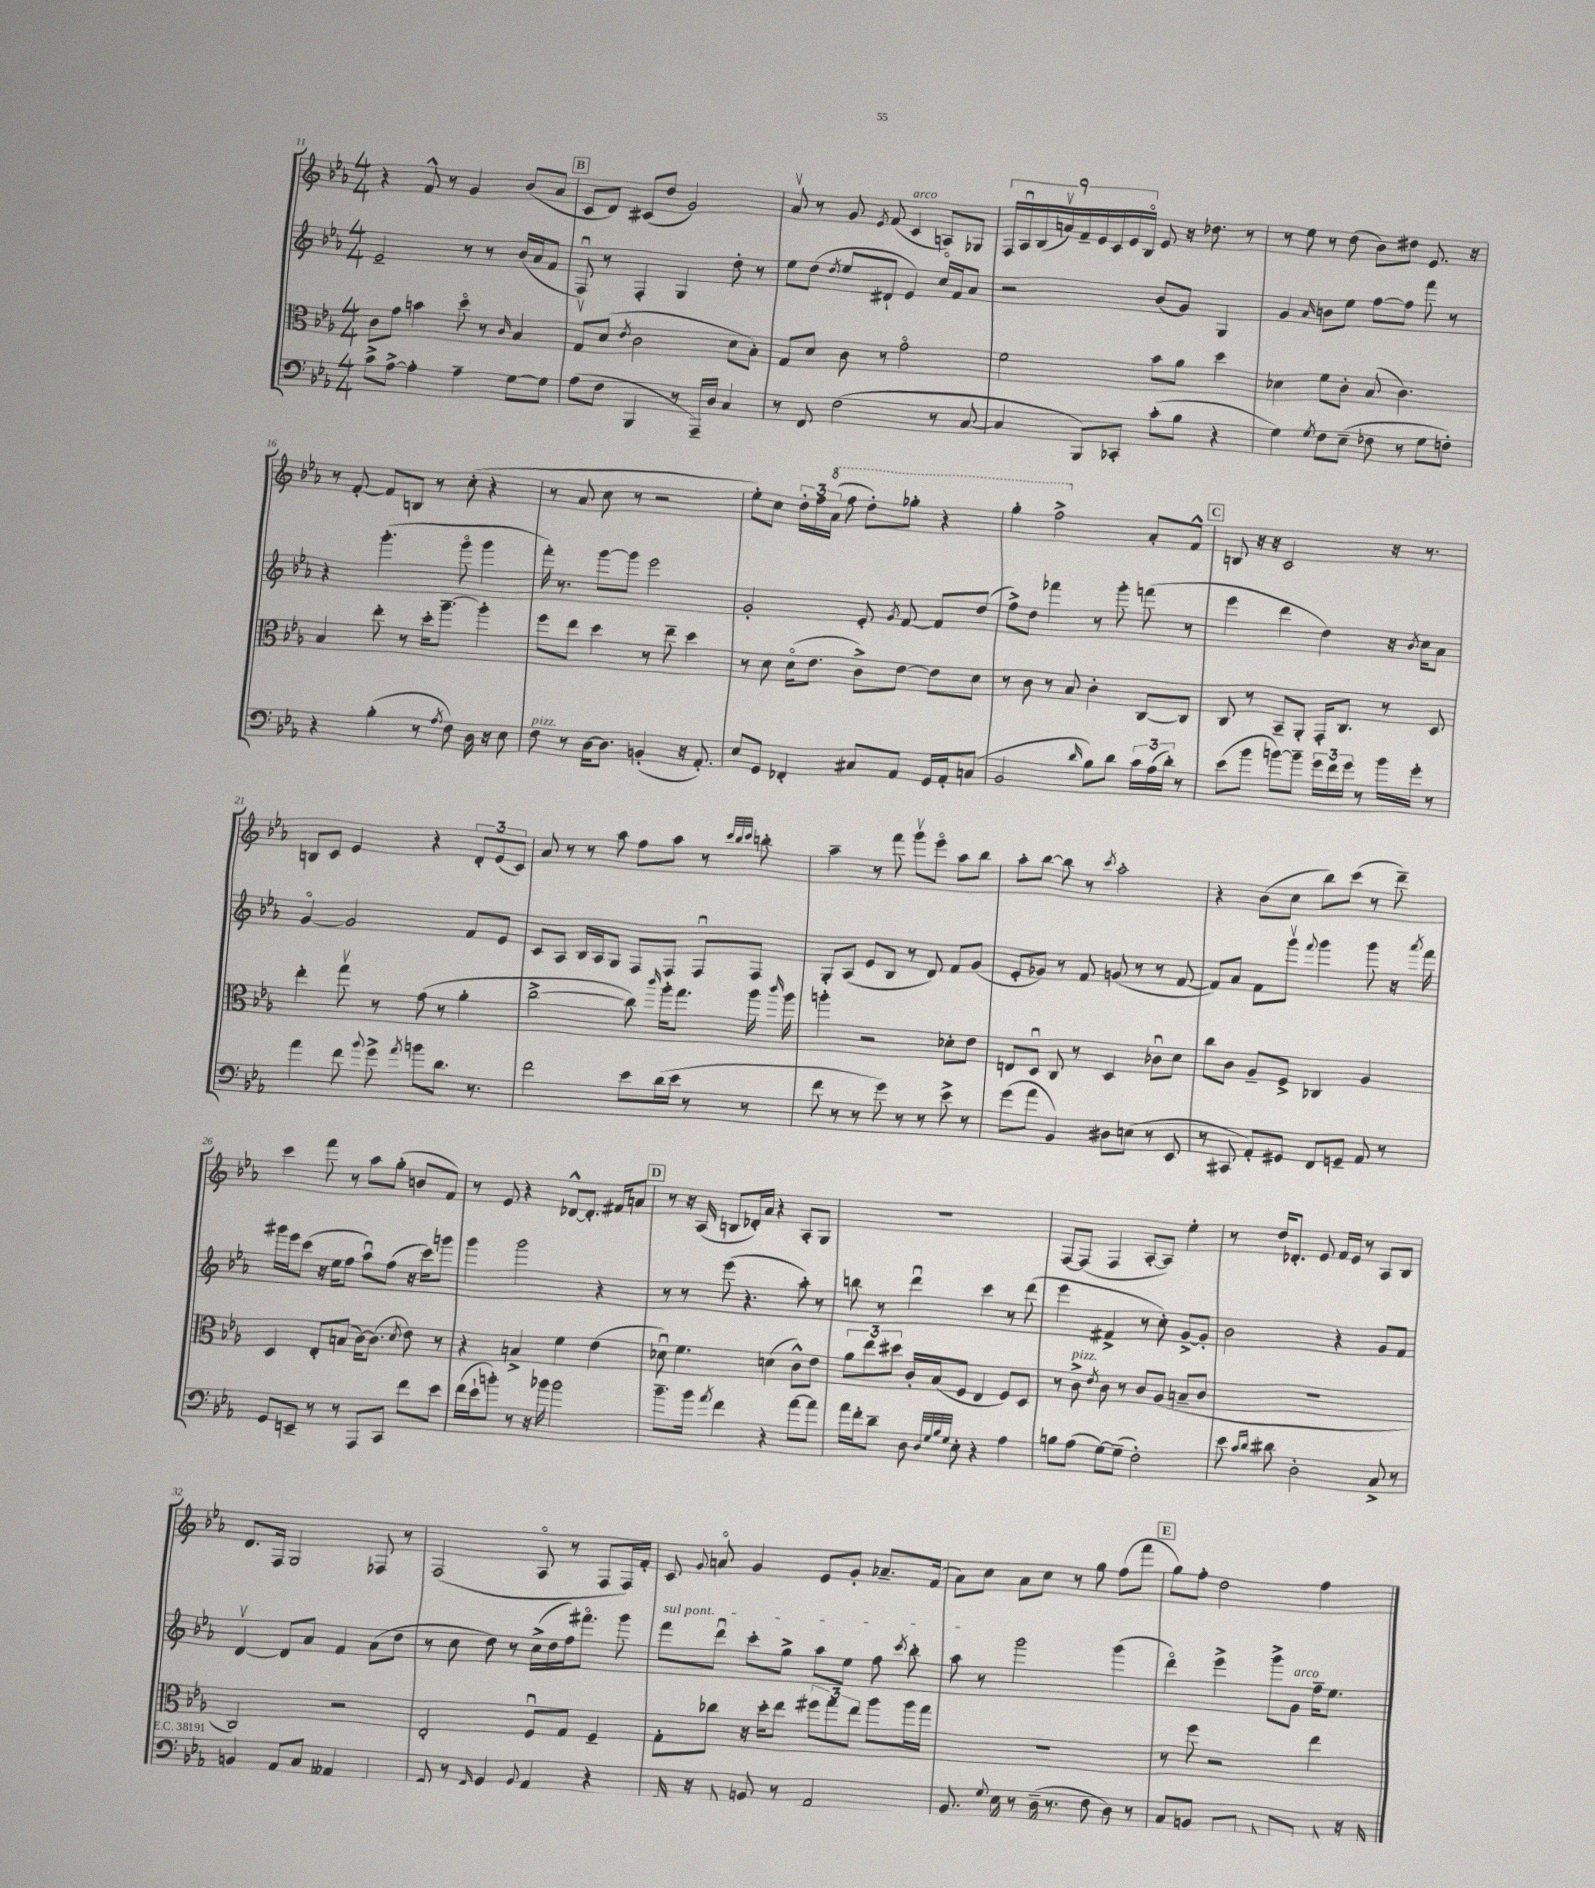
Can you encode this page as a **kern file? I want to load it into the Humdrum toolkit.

**kern	**kern	**kern	**kern
*staff4	*staff3	*staff2	*staff1
*clefF4	*clefC3	*clefG2	*clefG2
*k[b-e-a-]	*k[b-e-a-]	*k[b-e-a-]	*k[b-e-a-]
*M4/4	*M4/4	*M4/4	*M4/4
8c^	8c	2e-~	4r
[8A-^	8g	.	.
4A-']	4b	.	8f^^
.	.	.	8r
4A-~	8ddo	8r	4g
.	8r	8r	.
.	16qqc	.	.
[8G	4B-	(16b-	(8b-
.	.	16a-	.
8G]	.	8f	8a-
=	=	=	=
(8A-	8Gv	8Fu)	8c
8F	(8d	8r	8d)
.	8qe-	.	.
4BBB-	2c	4F'	(8c#
.	.	.	8dd
8r	.	4G	2g)
16AAA-~)	.	.	.
16D	.	.	.
4C	8d	8dd'	.
.	8B-')	8r	.
=	=	=	=
8r	8G	8ee-	8a-v
8FF	8d	(8dd	8r
.	.	8qdd	.
(2F	8c	8ee-	8g
.	.	.	8qe-
.	8r	8d#`	(8f
.	2go	4e-)	4c
8r	.	16cco	8A)
.	.	16f	.
[8C	.	8a-	8G-
=	=	=	=
4C]	2f	2r	18F
.	.	.	18A-u
.	.	.	(18B-
.	.	.	18av)
.	.	.	18f~
8BBB-)	.	.	.
.	.	.	18e-
.	.	.	18c
8CC-'	.	.	.
.	.	.	18e-
.	.	.	18B-o
(8c'	8b-	(8b-	8e-
8B-	8a-	8g)	16r
.	.	.	8.dd-
4r	4dd	4G	.
.	.	.	8r
=	=	=	=
4G)	4d-	4g	8r
.	.	.	8ee-
8qG	.	16qqa-	.
8F	8f	8b	8r
(8E-~	8c'	8ee-	(8dd
8F-	(8B-	[8ff	8b-)
8r	4.c)	8ff]	8dd#
8G	.	8fff	8.e-
8F')	.	8r	.
.	.	.	16r
=	=	=	=
4r	4B-	4r	8r
.	.	.	[8f'
(4B-'	8ee-'	(4.ggg'	8f]
.	8r	.	8B
8r	16dd'	.	8r
.	[8.aa-~	.	.
8qA-	.	.	.
8F)	.	8gggo	(8cc'
16D	4aa-']	4ggg	4r
16r	.	.	.
8E-	.	.	.
=	=	=	=
8F	8ff	16fff')	8r
.	.	8.r	.
8r	8ee-	.	8a-
[16D	4dd	[8ggg	8cc
8.D]	.	.	.
.	.	8ggg]	8r
(4BB'	8r	2eee-	2r
.	8ee-~	.	.
16r	4dd	.	.
8.AA-')	.	.	.
=	=	=	=
8E-	8r	2g'	8ee-')
8GG	8d	.	8cc
4FF-'	(16do	.	24dd'
.	.	.	24ff
.	8.e-	.	.
.	.	.	(24aa-
.	.	.	8fff
8C#	8c^)	8e-'	8ddd')
.	.	8qg	.
8AA-	[8e-	[8f	8ggg-'
16GG	8e-]	8f]	4r
16AA-'	.	.	.
(8C	8d	(8dd	.
=	=	=	=
2BB-	8r	8ff^)	4ggg'
.	8c	8dd	.
.	8r	4fff-	2fff^
.	8B-	.	.
16qqd	.	.	.
8B-)	4c'	8r	.
8d	.	8ggg'	.
24c	[8C	(8fff	8a-'
(24A-	.	.	.
24d')	.	.	.
8r	8C]	8r	8f^^
=	=	=	=
(8e-	8C	4eee-	8B
8b-	8r	.	16r
.	.	.	16r
[8b)	8BB-~	4ddd	2c
8b~]	8AA-'	.	.
24g	16GG'	4dd)	.
24f	.	.	.
.	8.C	.	.
24g	.	.	.
8r	.	.	.
16b	8r	16r	16r
.	.	8qb-	.
16g'	.	16cc	8.r
8r	8D	8a-	.
=	=	=	=
4a-	4ee-'	[4go	8B
.	.	.	8c
8f	8ggv	2g]	4e-
8qqb-	.	.	.
8g^	8r	.	.
8qa-	.	.	.
8b	(8g	.	4r
8.d	8r	.	.
.	4a-'	8f	12d'
8.r	.	.	.
.	.	.	(12e-
.	.	8e-	.
.	.	.	12c)
=	=	=	=
2f	[2cc^	8c	8a-
.	.	8A-	8r
.	.	16B-	8r
.	.	16A-	.
.	.	8G	8aa-
8e-	8cc])	8F	8ff
.	16qqccc	.	.
(16d	16aa-'	8F	8aa-
16e-	8.gg	.	.
8r	.	8Fu	8r
.	.	.	32qqccc
.	.	.	32qqbb-
.	.	.	32qqccc
8r	16aa-	8F	8bb'
.	16qqccc	.	.
.	16aa-	.	.
=	=	=	=
8f	4aa'	8G'	4aa-~
8r	.	(8A-	.
8r	2r	8e-	8r
8g)	.	8B-	8fff
8r	.	8r	8gggv
8r	.	8d)	8eee-o
8e-^	8d-'	8f	8aa-
8r	8e-	(8g	8bb-
=	=	=	=
(8g	8E	8e-'	8aa-'
8a-	8Du	8g-)	[8bb-
4BB-)	8C	8r	8bb-]
.	8r	8f	8r
.	.	.	8qccc
8D#	4D	(8g	2aa-'
(8E	.	8r	.
8r	8c-u	8r	.
8EE-	8d	[8f	.
=	=	=	=
8r	8cc	8f])	4r
8CC#	8c	8a-	.
8AA-')	8A-~	8f	(8b-
8GG#	8F^	8gggv	8cc
.	.	8qqfff	.
8FF	4C-	4ggg	8bb-)
8GG~	.	.	(8ccc
8AA-	4A-	8ggg	8r
8r	.	16r	8ddd~)
.	.	8qaaa-	.
.	.	16fff	.
=	=	=	=
8GG	4D	16ggg#	4ccc
.	.	16eee-	.
8EE~	.	(8ccc	.
8r	8E-'	16r	8fff
.	.	16ee-	.
8r	(8B	8ff	8r
8AAA-	[16c)	8aa-u)	8aa-
.	(8.c]	.	.
8CC	.	(8ff	(8gg'
.	8qd	.	.
8f	8e-)	16r	8b
.	.	16ccc)	.
8e-	8r	8ggg	8f)
=	=	=	=
(16f	4r	4ggg	8r
16e-`	.	.	.
8b')	.	.	8e-
8r	4B^	2ggg	4r
16r	.	.	.
16b-	.	.	.
2b-	4f	.	[8d-^^
.	.	.	8.d-']
.	(4e-	4r	.
.	.	.	16f#
.	.	.	8a
=	=	=	=
8.b-~	8d-u)	8r	8r
.	4.f	8r	16r
16b-	.	.	(16A-
8qa-	.	.	.
4f	.	(8eee-	8B
.	.	4.r	16d-')
.	.	.	16a-
4r	(4d	.	4r
[8a-	8c^^)	8aa-')	8A-'
8a-]	8e-	8r	8G
=	=	=	=
16a-	12a-	8bb	1r
16f'	.	.	.
.	12ee-	.	.
8d~	.	8r	.
.	12dd#	.	.
8D	16c'	4dddu	.
.	(16B-	.	.
32qqD	.	.	.
32qqG	.	.	.
32qqB-	.	.	.
32qqG	.	.	.
8E-'	8F	.	.
4r	4E-	4ccc	.
4A-	8F)	8r	.
.	8D	(8ddd	.
=	=	=	=
8B	8r	4eee-	[8F
(8A-	8c^	.	(8F]
.	8qe-	.	.
[8G)	8c	4f#^	4F
(8G~]	8r	.	.
2F')	8c	8r	[8A-'
.	(8A-	8cc')	8A-])
.	8B~	[8g^	4ee-'
.	8c	8g']	.
=	=	=	=
8e-	1r	2b-	8r
16qqc	.	.	.
16qqd	.	.	.
8d#	.	.	16dd
.	.	.	8.d-'
2D'	.	.	.
.	.	.	8e-
.	.	4r	16f
.	.	.	16e-
.	.	.	8r
8C^	.	8g	8A-
8r	.	8f	8B-
=	=	=	=
4BB	2C)	[4dv	8.d
.	.	.	16F
8AA-	.	8d]	2G
8C	.	8a-	.
4AA--	2r	4f	.
4FF'	.	(8a-	8F-
.	.	8dd	8r
=	=	=	=
8GG	2E-'	8r	(2F
8r	.	8cc	.
16qqAA-	.	.	.
4BB-	.	8dd)	.
.	.	8r	.
8qqBB-	.	.	.
4AA-	8Fu	(16cc^	8A-o
.	.	16dd	.
.	8G	16ff)	8r
.	.	8.fff#o	.
4r	4F~	.	8F
.	.	8ggg	16F)
.	.	.	16f'
=	=	=	=
16FF	8G'	8fff	8c
16r	.	.	.
.	.	.	8qqg
8DD	8cc-	8dddu	8ao
8BB	16r	8ccc'	4g
.	16dd'	.	.
8r	8ee-	8gg^	.
2AA-	12ff#	8aa-	8e-
.	12gg	.	.
.	.	8ee-	8g'
.	12ee-	.	.
.	8aa-	8ff	8.a-~
.	.	8qccc	.
.	16aa-	8bb-'	.
.	16gg	.	(16f
=	=	=	=
8.BB-'	1r	8aa-	8a-)
.	.	8r	8cc
8qqG	.	.	.
16E-	.	.	.
8r	.	2ggg	8a-
(16D~	.	.	8cc
8.r	.	.	.
.	.	.	8r
8F	.	.	8gg
8D)	.	(4ggg	(8ff
8r	.	.	8fff
=	=	=	=
8C	8r	4dddo)	8gg)
8BB	8ff	.	8ff'
(8DD	2r	4eee-^	2dd
8EE-'	.	.	.
8qqDD	.	.	.
8CC)	.	8ggg^	.
8AAA-	.	8g	.
8BBB-	4ee-	16ff~	4ff
.	.	8.ee-	.
16r	.	.	.
16AAA-	.	.	.
==	==	==	==
*-	*-	*-	*-
